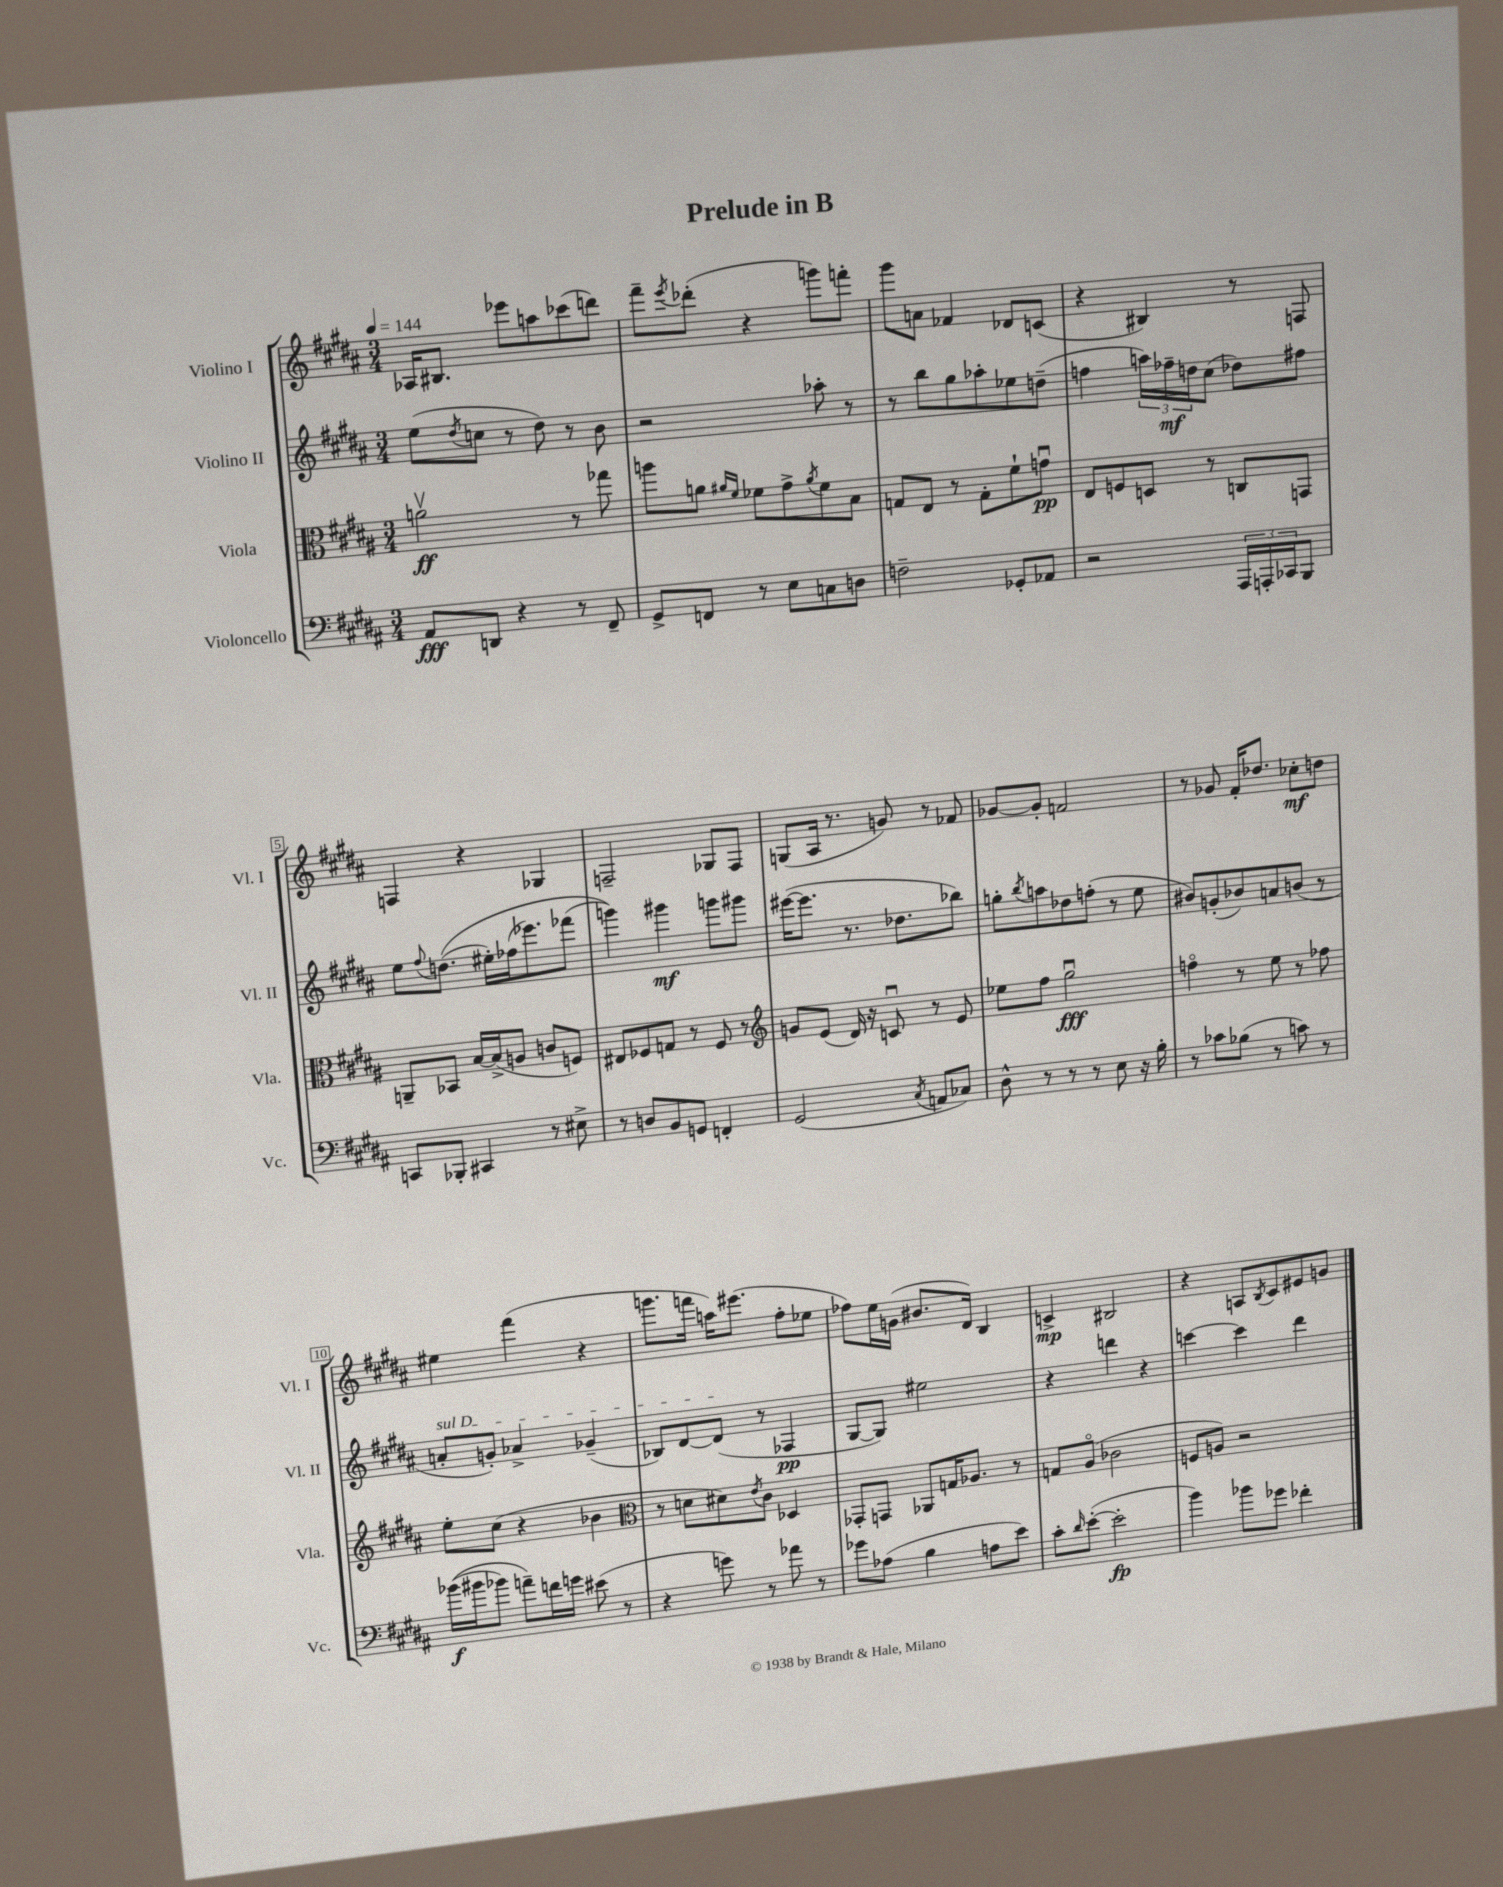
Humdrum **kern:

**kern	**kern	**kern	**kern
*staff4	*staff3	*staff2	*staff1
*clefF4	*clefC3	*clefG2	*clefG2
*k[f#c#g#d#a#]	*k[f#c#g#d#a#]	*k[f#c#g#d#a#]	*k[f#c#g#d#a#]
*M3/4	*M3/4	*M3/4	*M3/4
*MM144	*MM144	*MM144	*MM144
8AA#	2av	(8ee	16A-
.	.	.	8.B#
.	.	8qdd#	.
8DD	.	8cc	.
4r	.	8r	8eee-
.	.	8dd#)	8aa
8r	8r	8r	(8ccc-
8FF#~	8gg-	8b	8ddd)
=	=	=	=
8GG#^	8aa	2r	8fff#~
.	.	.	8qeee
8FF	8a	.	(8ddd-'
.	16qqa#	.	.
.	16qqf#	.	.
8r	8f-	.	4r
8E	8g#^	.	.
.	8qa#	.	.
8C	8f-	8aa-'	8ggg)
8D	8B	8r	8fff'
=	=	=	=
2F~	8G	8r	8ggg#
.	8E	8bb	8a
.	8r	8gg#	4f-
.	8G'	8aa-'	.
8GG-'	8f#`	8ee-	8d-
8AA-	8gu	(8dd~	(8c
=	=	=	=
2r	8E	4ff	4r
.	8F	.	.
.	8D	24aa)	4B#)
.	.	24ff-~	.
.	.	24dd	.
.	8r	(8cc#	.
24AAA#	8C	8dd-)	8r
24AAA'	.	.	.
24CC-	.	.	.
8BBB	8GG	8ff#	8F
=	=	=	=
8CC	8AA~	8ee	4F
.	.	8qqff#	.
8BBB-'	8BB-	&((8.dd	.
4CC#	[16B	.	4r
.	(16B^]	16ee#')	.
.	8A	(16ff-	.
.	.	8.eee-)	.
8r	8c	.	4G-
8E#^	8F)	(8fff-	.
=	=	=	=
8r	8E#	4ggg)&)	2F~
8D	8F-	.	.
8BB	8G	4ggg#	.
8GG	8r	.	.
4FF'	8F-	8ggg	8G-
.	8r	8ggg#	8F
=	=	=	=
*	*clefG2	*	*
(2GG#	8g	([16eee#	(8G
.	.	8.eee#]	.
.	(8e	.	16A#
.	.	.	8.r
.	16d#)	8.r	.
.	16r	.	.
.	8cu	.	8g)
.	.	8.dd-	.
8qC#	.	.	.
8AA	8r	.	8r
8C-)	8e	8bb-)	8f-
=	=	=	=
8D#^^	8ee-	8gg'	[8g-
.	.	8qbb	.
8r	8ff#	8aa	8g-']
8r	2gg#u	8dd-	2f
8r	.	(8ff'	.
8E	.	8r	.
16r	.	8ee	.
16B'	.	.	.
=	=	=	=
8r	4ffo	8b#)	8r
8c-	.	(8g'	8g-
(8B-	8r	8b-)	16f#'
.	.	.	8.dd-
8r	8ee	8a	.
8c)	8r	(8b	8cc-'
8r	8ff-	8r	8dd
=	=	=	=
&((16b-	8ee'	8a'	4ee#
16b#	.	.	.
8b-)	(8cc#	8g')	.
8a~&)	4r	4a-^	(4fff#
16f	.	.	.
16g	.	.	.
(8e#	4b-	(4g-~	4r
8r	.	.	.
=	=	=	=
*	*clefC3	*	*
4r	8r	8B-)	8.ggg
.	8d	[8d#	.
.	.	.	16fff
8g)	8d#)	(8d#]	16aa)
.	.	.	(8.eee#
.	8qe	.	.
8r	8c#	8r	.
8a-	4D-	4F-	8ff#'
8r	.	.	8ee-
=	=	=	=
8g-	8GG-'	[8G#	8ff-)
(8A-	8GG	8G#])	16ee
.	.	.	(16g
4B	8AA-	2ee#	8.b#
.	16G	.	.
.	8.A-	.	16d#)
8A	.	.	4B
8e)	8r	.	.
=	=	=	=
8c#'	8G	4r	4c^
16qqd#	.	.	.
([8e'	(8A#o	.	.
2e']	2c-	4ddd	2B#
.	.	4r	.
=	=	=	=
4b)	8F	[4ccc	4r
.	8A)	.	.
8b-	2r	4ccc]	8A
.	.	.	8qB
8g-	.	.	8c#
4f-'	.	4ddd#	8e#
.	.	.	8g
==	==	==	==
*-	*-	*-	*-
